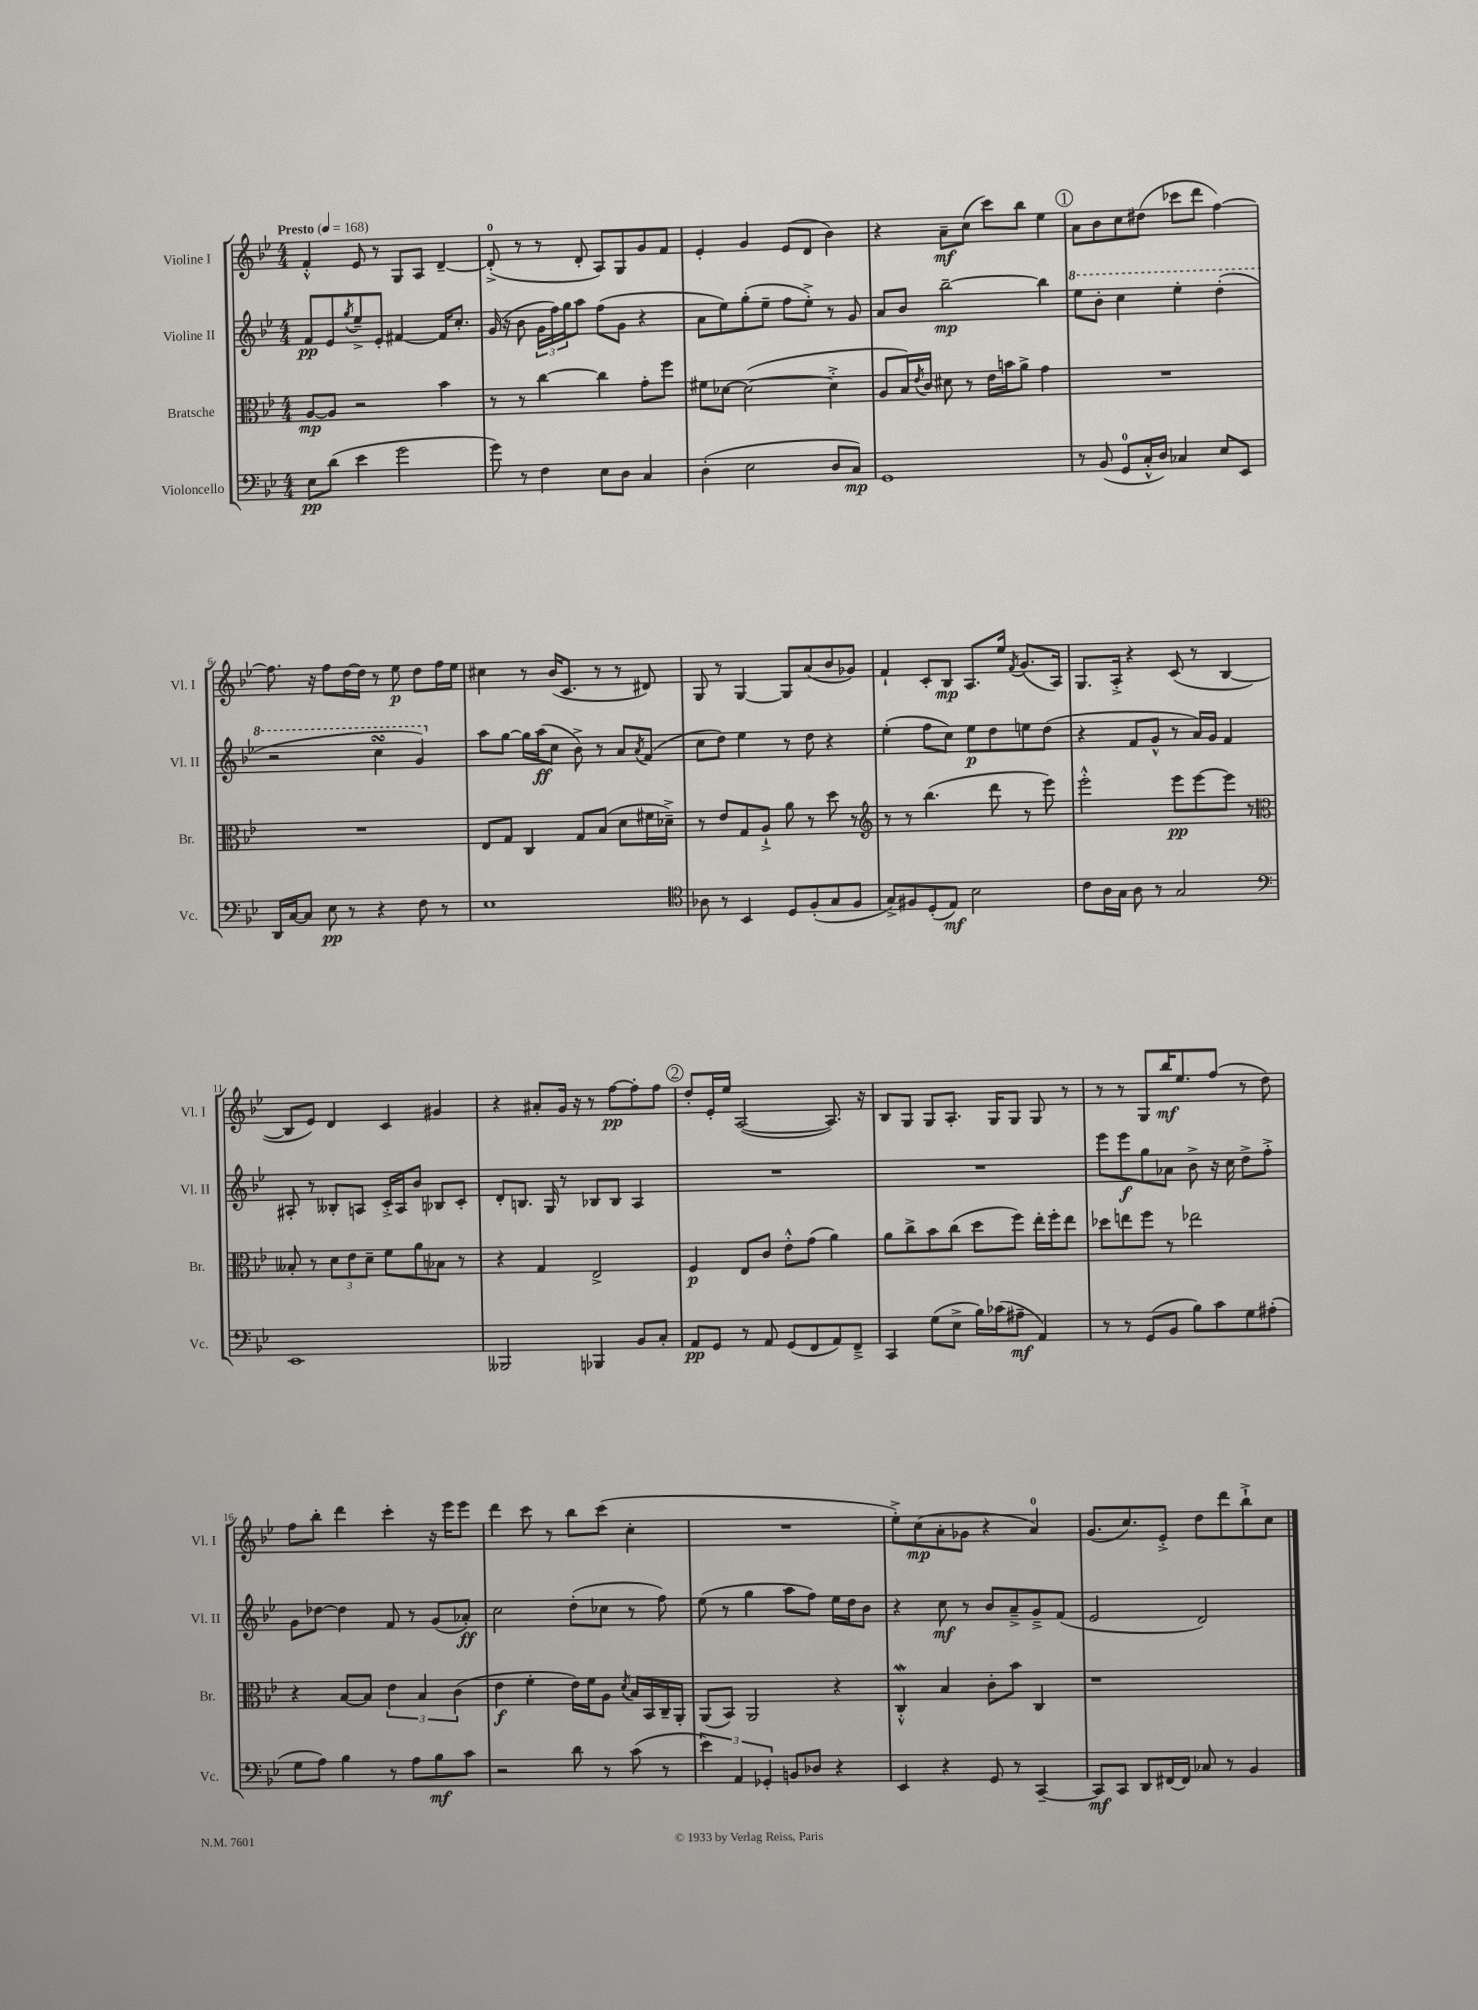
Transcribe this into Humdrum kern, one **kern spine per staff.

**kern	**kern	**kern	**kern
*staff4	*staff3	*staff2	*staff1
*clefF4	*clefC3	*clefG2	*clefG2
*k[b-e-]	*k[b-e-]	*k[b-e-]	*k[b-e-]
*M4/4	*M4/4	*M4/4	*M4/4
*MM168	*MM168	*MM168	*MM168
8E-	[8A	8f	4f'^^
(8d	8A]	8e-	.
.	.	8qgg	.
4e-	2r	8ee-~^	8e-
.	.	8e-'	8r
2g	.	[4f#	8G
.	.	.	8A
.	4b-	16f#]	[4d~
.	.	8.cc'	.
=	=	=	=
8g)	8r	(16g	(8d'^]
.	.	16r	.
8r	8r	8b-	8r
4F	[4cc	24g	8r
.	.	24ff)	.
.	.	24gg	.
.	.	8aa	8d'
8E-	4cc]	(8ff	8A)
8D	.	8g	8G
4C	8g'	4r	8g
.	8ff	.	8f
=	=	=	=
(4D'	8f#	8a	4e-'
.	[8d-	8ee-)	.
2E-	(2d-_	(8gg'	4g
.	.	8ee-~	.
.	.	8ff	(8e-
.	.	8ee-'^)	8d
8D	4d-'^]	8r	4b-)
8C)	.	8g	.
=	=	=	=
1GG	8A	8a	4r
.	16B-)	8b-	.
.	8qe-	.	.
.	16c	.	.
.	8d#	[2bb-~	8a~
.	8r	.	(8cc
.	16e-	.	8ccc)
.	16b	.	.
.	8a^	.	8bb-
.	4g	4bb-]	4ee-
=	=	=	=
8r	1r	8eee-	8a
(8BB-	.	8bb-'	8b-
8GG	.	4ccc	8cc
16C'^^	.	.	(8dd#
16D)	.	.	.
4C-	.	4eee-'	8ccc-
.	.	.	8ddd
8E-	.	(4ddd'	[4ff)
8EE-	.	.	.
=	=	=	=
16DD	1r	2r	8.ff]
[16C	.	.	.
8C]	.	.	.
.	.	.	16r
8E-	.	.	8ff
8r	.	.	[16dd
.	.	.	16dd]
4r	.	4ccc	8r
.	.	.	8ee-
8F	.	4gg)	8dd
8r	.	.	16ff
.	.	.	16ee-
=	=	=	=
1E-	8E-	8aa	4cc#
.	8G	[8gg	.
.	4C	16gg]	8r
.	.	(16aa	.
.	.	8cc	(16b-
.	.	.	8.c
.	8G	8b-^)	.
.	(8B-	8r	8r
.	8d	8a	8r
.	.	8qa	.
.	16f#	(8f	8d#)
.	16d-~^)	.	.
=	=	=	=
*clefC4	*	*	*
8A-	8r	8cc	8G
8r	8e-	8dd)	8r
4BB-	8G	4ee-	[4G
.	8A`^	.	.
8D	8a	8r	8G]
(8F'	8r	8dd	(8a
8G	8dd	4r	8b-
8F	8r	.	8g-)
=	=	=	=
*	*clefG2	*	*
8G^)	8r	(4ee-'	4f`
8F#	8r	.	.
(8D'	(4.bb-	8ff	8c'
8E-)	.	8cc)	8B-
2B-	.	8ee-	8.A
.	8ddd	8dd	.
.	.	.	16ee-
.	.	.	8qf
.	8r	8ee	(8.g
.	8eee-)	(8dd	.
.	.	.	16A)
=	=	=	=
8c	2eee-'^^	4r	8.G
16A	.	.	.
16G	.	.	16A'^
8A	.	8f	4r
8r	.	8g^^	.
2G	8eee-	8r	(8c
.	[8eee-	16a)	8r
.	.	16g	.
.	8eee-]	4f	[4B-
.	8r	.	.
=	=	=	=
*clefF4	*clefC3	*	*
1EE-	8B--'	8A#'	8B-]
.	8r	8r	8e-)
.	12d	8B--'	4d
.	12e-	.	.
.	.	8A	.
.	12d~	.	.
.	8f	16c'^	4c
.	.	16A	.
.	8a	8b-	.
.	8B-	8B-	4g#
.	8r	8c'	.
=	=	=	=
2BBB--	4r	8d'	4r
.	.	8.B	.
.	4G	.	8a#'
.	.	16G	.
.	.	8r	16g
.	.	.	16r
4BBB-	2E-^	8B-	8r
.	.	8B-	[8ff
8BB-	.	4A	8ff']
8C'	.	.	8ff
=	=	=	=
8AA	4F	1r	8dd'
8GG	.	.	16e-'
.	.	.	16ee-
8r	8E-	.	([2A
8AA	8c	.	.
(8GG	8e-'^^	.	.
8FF	(8g	.	.
8AA)	4a)	.	8.A])
8FF~^	.	.	.
.	.	.	16r
=	=	=	=
4CC	8a	1r	8B-
.	8cc^	.	8G
(8G	8b-	.	8G
8E-^	(8cc	.	8.A'
16B-)	8dd	.	.
(16c-	.	.	16G
8A#~	8ff)	.	8G
4AA)	16ee-'	.	8G
.	16ff'	.	.
.	8ee-	.	8r
=	=	=	=
8r	8dd-	8eee-	8r
8r	8ee	8eee-	8r
(8GG	8ff	8gg	8G
8BB-	8r	8a-	16bb-
.	.	.	8.ee-
8B-)	2ee-	8b-^	.
8c	.	16r	(8ff
.	.	16cc	.
8G	.	8dd^	8r
(8A#'	.	8ff'^	8dd)
=	=	=	=
8G	4r	8g	8ff
8A)	.	[8dd-	8bb-'
4B-	[8B-	4dd-]	4ddd
.	8B-]	.	.
8r	6e-	8f	4ccc'
8A	.	8r	.
.	6B-	.	.
8B-	.	(8g	16r
.	.	.	16eee-
.	(6c	.	.
8c	.	8a-')	8eee-
=	=	=	=
2r	4e-	2cc	4ddd
.	4f'	.	8ccc
.	.	.	8r
8d	16e-)	(8dd'	8bb-
.	16f	.	.
8r	8A	8cc-	(8ccc
.	8qd	.	.
(8c	16B-	8r	4cc'
.	16BB-	.	.
8r	16C~	8ff)	.
.	16AA'	.	.
=	=	=	=
6e-)	(8AA	(8ee-	1r
.	8BB-)	8r	.
6AA	.	.	.
.	2AA	4gg	.
6GG-'	.	.	.
8BB	.	8aa	.
8D-	.	8ff)	.
4r	4r	16ee-	.
.	.	16dd	.
.	.	8b-	.
=	=	=	=
4EE-	4C'^^	4r	8ee-'^)
.	.	.	(8cc
4r	4B-	8cc	8a'
.	.	8r	8g-
8GG	8c'	8b-	4r
8r	8b-	8a~^	.
[4CC~	4C	8g~^	4a)
.	.	(8f	.
=	=	=	=
8CC]	1r	2e-	(8.g
8CC	.	.	.
.	.	.	8.cc)
8DD	.	.	.
[16FF#	.	.	8e-'^
16FF#]	.	.	.
8C-	.	2d)	8dd
8r	.	.	8ddd
4BB-	.	.	8bb-`^
.	.	.	8cc
==	==	==	==
*-	*-	*-	*-
